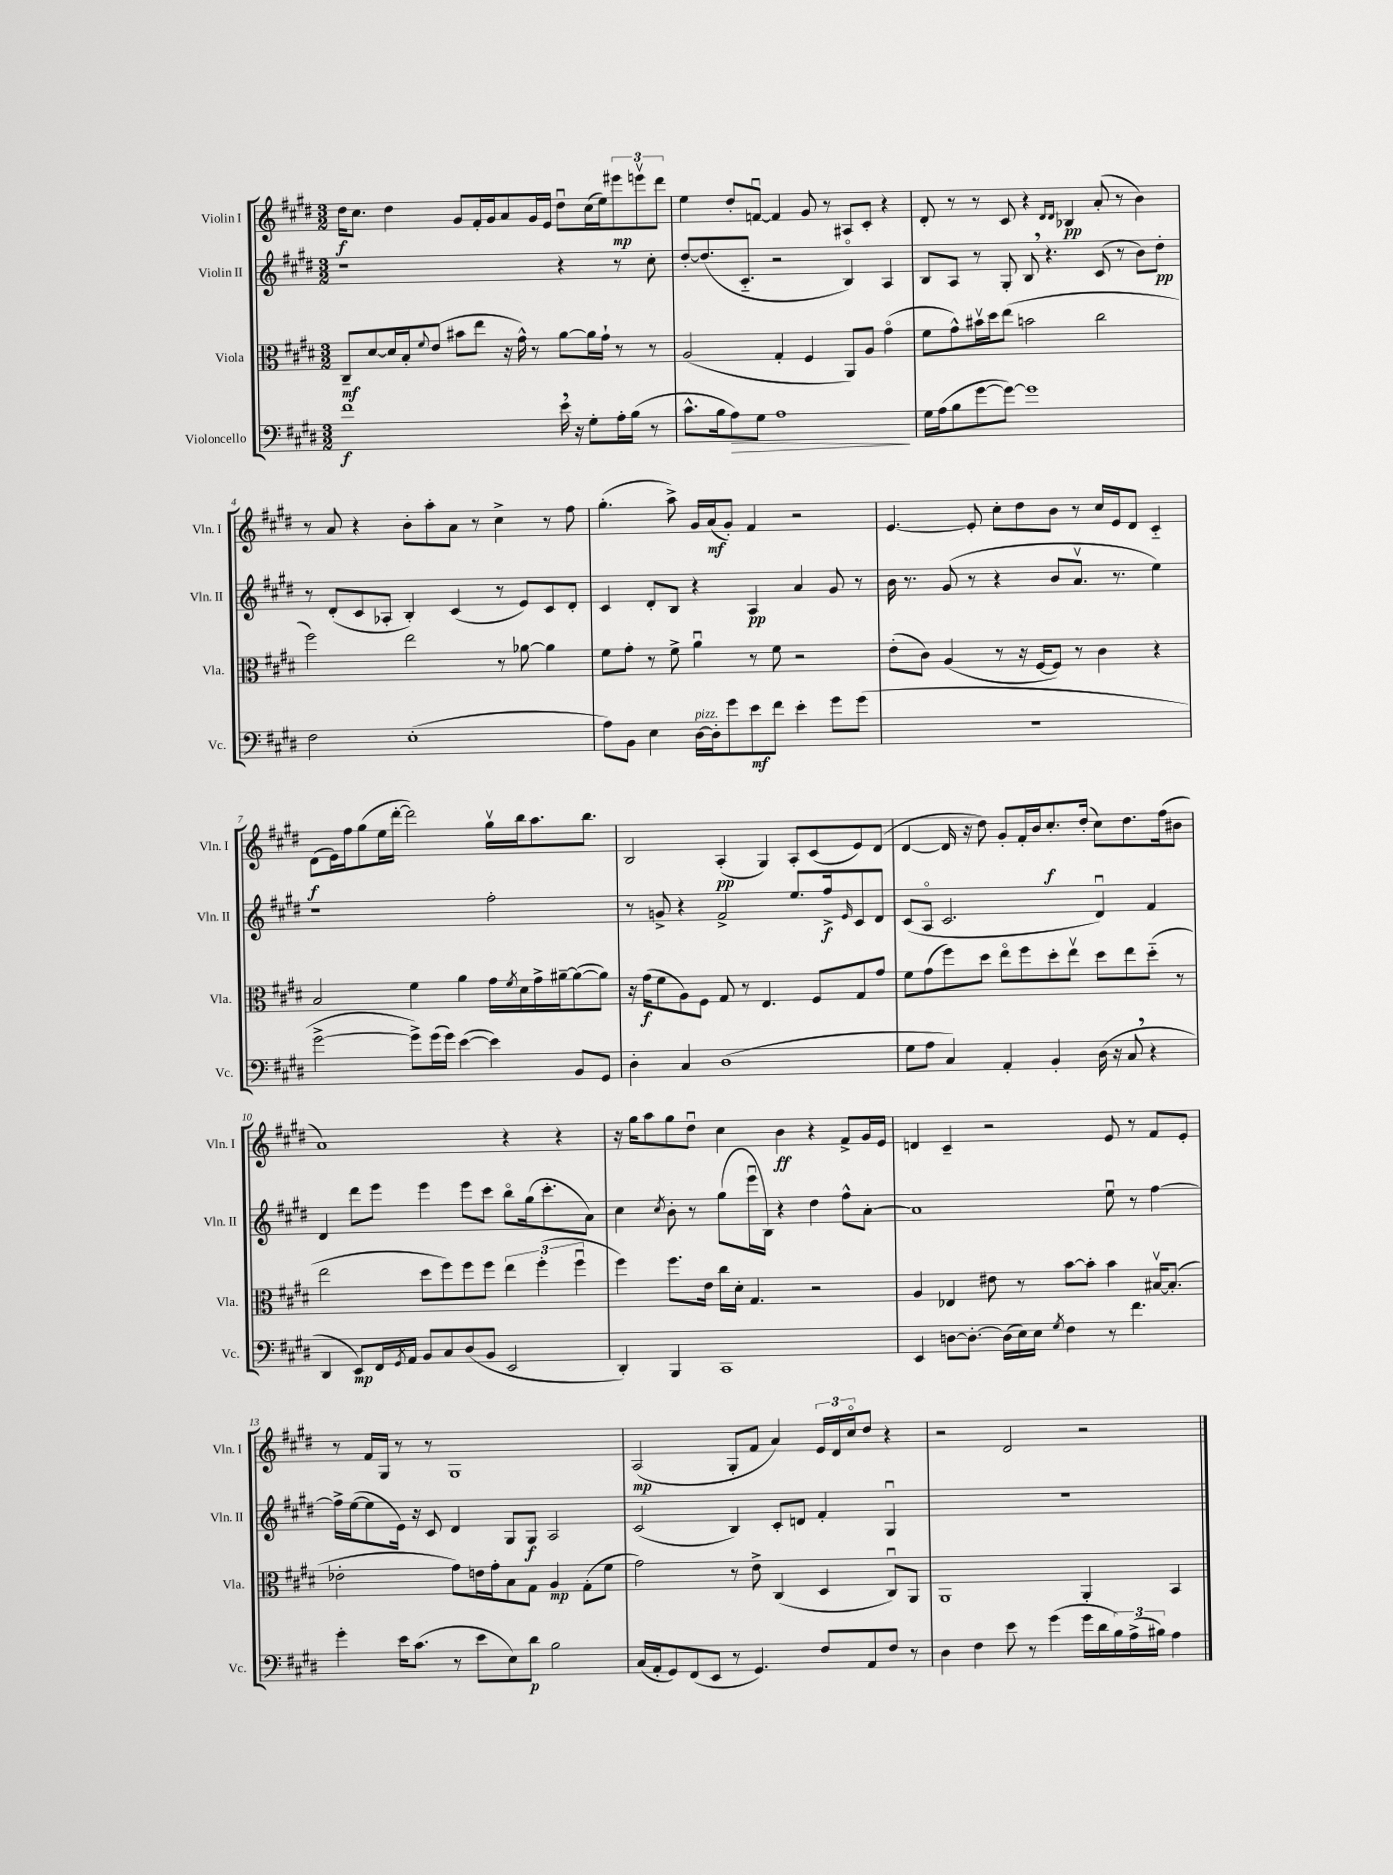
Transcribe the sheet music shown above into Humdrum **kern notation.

**kern	**dynam	**kern	**dynam	**kern	**dynam	**kern	**dynam
*part4	*part4	*part3	*part3	*part2	*part2	*part1	*part1
*staff4	*staff4	*staff3	*staff3	*staff2	*staff2	*staff1	*staff1
*I"Violoncello	*	*I"Viola	*	*I"Violin II	*	*I"Violin I	*
*I'Vc.	*	*I'Vla.	*	*I'Vln. II	*	*I'Vln. I	*
*clefF4	*	*clefC3	*	*clefG2	*	*clefG2	*
*k[f#c#g#d#]	*	*k[f#c#g#d#]	*	*k[f#c#g#d#]	*	*k[f#c#g#d#]	*
*M3/2	*	*M3/2	*	*M3/2	*	*M3/2	*
=1	=1	=1	=1	=1	=1	=1	=1
1f#	f	8C#~/L	mf	1r	.	16dd#\KL	f
.	.	.	.	.	.	8.cc#\J	.
.	.	[8d#/	.	.	.	.	.
.	.	16d#/L]	.	.	.	4dd#\	.
.	.	16B'/J	.	.	.	.	.
.	.	8qqf#/	.	.	.	.	.
.	.	(8e/J	.	.	.	.	.
.	.	8b#X\L	.	.	.	8g#/L	.
.	.	8ee\J	.	.	.	16f#'/L	.
.	.	.	.	.	.	16g#/J	.
.	.	16r	.	.	.	8a/	.
.	.	16g#^^\)	.	.	.	.	.
.	.	8r	.	.	.	16g#/L	.
.	.	.	.	.	.	16e/JJ	.
16e,\	.	[8a\L	.	4r	.	8dd#u\L	.
16r	.	.	.	.	.	.	.
8G#'\L	.	16a\L]	.	.	.	(16cc#\L	.
.	.	16g#`\JJ	.	.	.	16ee\J)	.
16A'\L	.	8r	.	8r	.	12eee#X\	mp
(16B\JJ	.	.	.	.	.	.	.
.	.	.	.	.	.	12eeenv\	.
8r	.	8r	.	8cc#'\	.	.	.
.	.	.	.	.	.	12ddd#\J	.
=2	=2	=2	=2	=2	=2	=2	=2
8.c#^^\L	.	(2A/	.	[8dd#'/L	.	4ee\	.
.	.	.	.	(8.dd#/]	.	.	.
16B\k	.	.	.	.	.	.	.
!	!LO:HP:b	!	!	!	!	!	!
8A\)	>	.	.	.	.	8dd#'/L	.
.	.	.	.	8.c#/J	.	.	.
8G#\J	.	.	.	.	.	[8fnu/J	.
1A	.	4G#'/	.	2r	.	4f/]	.
.	.	4F#/	.	.	.	8g#/	.
.	.	.	.	.	.	8r	.
.	.	8AA/L)	.	4B/)	.	8A#X/L	.
.	.	8A/J	.	.	.	8c#'/J	.
.	.	(4g#\	.	4A/	.	4r	.
.	]	.	.	.	.	.	.
=3	=3	=3	=3	=3	=3	=3	=3
16G#\LL	.	8f#\L	.	8B/L	.	8d#'/	.
(16A\J	.	.	.	.	.	.	.
8B\	.	8g#^^\)	.	8A/J	.	8r	.
[8g#\	.	16b#Xv\L	.	8r	.	8r	.
.	.	16dd#\J	.	.	.	.	.
8g#\J_)	.	(8ee\J	.	8G#'/	.	8c#/	.
1g#]	.	2bn\	.	8B,/	.	4r	.
.	.	.	.	4.r	.	.	.
.	.	.	.	.	.	16qqd#/LL	.
.	.	.	.	.	.	16qqd#/JJ	.
.	.	.	.	.	.	4B-X/	pp
.	.	2cc#\	.	(8c#/	.	(8a'/	.
.	.	.	.	8r	.	8r	.
.	.	.	.	8b\L)	.	4b\)	.
.	.	.	.	8dd#'\J	pp	.	.
!!LO:LB:g=z
=4	=4	=4	=4	=4	=4	=4	=4
2F#\	.	2ff#\)	.	8r	.	8r	.
.	.	.	.	(8d#'/L	.	8a/	.
.	.	.	.	8c#/	.	4r	.
.	.	.	.	8A-X'/J	.	.	.
(1E'	.	2ee\	.	4B'/)	.	8b'\L	.
.	.	.	.	.	.	8aa'\	.
.	.	.	.	(4c#/	.	8a\J	.
.	.	.	.	.	.	8r	.
.	.	8r	.	8r	.	4cc#^\	.
.	.	[8a-X\	.	8e/L)	.	.	.
.	.	4a-\]	.	8c#/	.	8r	.
.	.	.	.	8d#'/J	.	8ff#\	.
=5	=5	=5	=5	=5	=5	=5	=5
8A\L)	.	8f#\L	.	4c#/	.	(4.gg#'\	.
8BB\J	.	8g#'\J	.	.	.	.	.
4E\	.	8r	.	8d#'/L	.	.	.
.	.	8f#^\	.	8B/J	.	8aa^\)	.
!LO:TX:a:i:t=pizz.	!	!	!	!	!	!	!
[16D#\LL	.	4au\	.	4r	.	16g#/LL	.
16D#'\J]	.	.	.	.	.	(16a/J	mf
8g#\	.	.	.	.	.	8g#'/J)	.
8e\	mf	8r	.	4A/	pp	4f#/	.
8f#\J	.	8f#\	.	.	.	.	.
4e'\	.	2r	.	4a/	.	2r	.
8g#\L	.	.	.	8g#/	.	.	.
(8g#\J	.	.	.	8r	.	.	.
=6	=6	=6	=6	=6	=6	=6	=6
1.r	.	(8e'\L	.	16b\	.	[4.e/	.
.	.	.	.	8.r	.	.	.
.	.	8c#\J)	.	.	.	.	.
.	.	(4A/	.	(8g#/	.	.	.
.	.	.	.	8r	.	8e'/]	.
.	.	8r	.	4r	.	8cc#'\L	.
.	.	16r	.	.	.	8dd#\	.
.	.	[16F#/KL	.	.	.	.	.
.	.	8F#/J])	.	8b/L	.	8b\J	.
.	.	8r	.	8.av/J	.	8r	.
.	.	4c#\	.	.	.	16cc#/LL	.
.	.	.	.	8.r	.	16e/J	.
.	.	.	.	.	.	8d#/J	.
.	.	4r	.	4ee\)	.	4c#/	.
!!LO:LB:g=z
=7	=7	=7	=7	=7	=7	=7	=7
[2g#^\	.	2B/	.	1r	.	(8d#\L	f
.	.	.	.	.	.	16e\L)	.
.	.	.	.	.	.	16ff#\J	.
.	.	.	.	.	.	(8gg#\	.
.	.	.	.	.	.	16ee\L	.
.	.	.	.	.	.	[16ddd#'\JJ	.
8g#^\L])	.	4f#\	.	.	.	2ddd#\])	.
(16g#\L	.	.	.	.	.	.	.
16g#\JJ)	.	.	.	.	.	.	.
([4e\	.	4a\	.	.	.	.	.
4e\])	.	16g#\LL	.	2ff#'\	.	16gg#v\LL	.
.	.	8qf#/	.	.	.	.	.
.	.	16d#\	.	.	.	16bb\J	.
.	.	16g#^\	.	.	.	8.aa\	.
.	.	[16a#X~\J	.	.	.	.	.
8BB/L	.	(8a#\_	.	.	.	.	.
.	.	.	.	.	.	8.bb\J	.
8GG#/J	.	8a#\J])	.	.	.	.	.
=8	=8	=8	=8	=8	=8	=8	=8
4D#'\	.	16r	.	8r	.	2B/	.
.	.	(16g#\KL	f	.	.	.	.
.	.	8f#\	.	8gn^/	.	.	.
4C#/	.	8A\)	.	4r	.	.	.
.	.	8F#\J	.	.	.	.	.
(1D#	.	8G#/	.	2f#^/	.	(4A'/	pp
.	.	8r	.	.	.	.	.
.	.	4.E/	.	.	.	4G#/)	.
.	.	.	.	8.ee/L	.	8A'/L	.
.	.	8F#/L	.	.	.	(8c#/	.
.	.	.	.	16ff#^/k	f	.	.
.	.	.	.	16qqe/	.	.	.
.	.	8G#/	.	8c#/	.	8e/)	.
.	.	8g#/J	.	8d#/J	.	(8d#/J	.
=9	=9	=9	=9	=9	=9	=9	=9
8G#\L	.	8f#\L	.	(8c#/L	.	[4d#/	.
8A\J	.	(8g#\	.	8A/J	.	.	.
4C#/)	.	8ff#\)	.	2.c#/	.	16d#/]	.
.	.	.	.	.	.	16r	.
.	.	8dd#\J	.	.	.	8dd#\)	.
4AA'/	.	8ee\L	.	.	.	8g#'/L	.
.	.	8ff#\	.	.	.	16f#'/L	.
.	.	.	.	.	.	16b/J	.
4BB'/	.	8dd#'\	.	.	.	8.cc#'/	f
.	.	8eev\J	.	.	.	.	.
.	.	.	.	.	.	(16dd#'/Jk	.
(16D#\	.	8dd#\L	.	4d#u/)	.	8cc#\L)	.
16r	.	.	.	.	.	.	.
8C#,/	.	8ee\	.	.	.	8.dd#\	.
4r	.	(8dd#\J	.	4f#/	.	.	.
.	.	.	.	.	.	(16ff#\k	.
.	.	8r	.	.	.	8b#X\J	.
!!LO:LB:g=z
=10	=10	=10	=10	=10	=10	=10	=10
4DD#/	.	2ee\	.	4d#/	.	1a)	.
8EE/L)	mp	.	.	8ddd#\L	.	.	.
16FF#/L	.	.	.	8eee\J	.	.	.
8qGG#/	.	.	.	.	.	.	.
16AA/JJ	.	.	.	.	.	.	.
8BB/L	.	8dd#\L	.	4eee\	.	.	.
8C#/	.	8ff#\)	.	.	.	.	.
(8D#/	.	8ff#\	.	8eee\L	.	.	.
8BB/J	.	8ff#\J	.	8ccc#\J	.	.	.
2EE/	.	6ee\	.	8bb\L	.	4r	.
.	.	.	.	(16gg#\k	.	.	.
.	.	(6ff#'\	.	.	.	.	.
.	.	.	.	8.ccc#'\	.	.	.
.	.	.	.	.	.	4r	.
.	.	6ff#u\	.	.	.	.	.
.	.	.	.	8a\J)	.	.	.
=11	=11	=11	=11	=11	=11	=11	=11
4DD#'/)	.	4ff#\)	.	4cc#\	.	16r	.
.	.	.	.	.	.	16gg#\KL	.
.	.	.	.	.	.	8aa\	.
.	.	.	.	8qcc#/	.	.	.
4BBB/	.	8.ff#\L	.	8b'\	.	8gg#\	.
.	.	.	.	8r	.	8dd#u\J	.
.	.	16e\Jk	.	.	.	.	.
1CC#	.	16cc#\LL	.	(8gg#\L	.	4cc#\	.
.	.	16d#'\JJ	.	.	.	.	.
.	.	4.G#/	.	16eeeu\L	.	.	.
.	.	.	.	16B\JJ)	.	.	.
.	.	.	.	4r	.	4b\	ff
.	.	2r	.	4dd#\	.	4r	.
.	.	.	.	8ff#^^\L	.	8f#^/L	.
.	.	.	.	[8a'\J	.	16g#/L	.
.	.	.	.	.	.	16e/JJ	.
=12	=12	=12	=12	=12	=12	=12	=12
4EE/	.	4A/	.	1a]	.	4dn/	.
[8Dn\L	.	4E-X/	.	.	.	4c#~/	.
8.D'\J_	.	.	.	.	.	.	.
.	.	8e#X\	.	.	.	2r	.
(16D\LL]	.	.	.	.	.	.	.
16E\)	.	8r	.	.	.	.	.
16E\JJ	.	.	.	.	.	.	.
8qG#/	.	.	.	.	.	.	.
4F#\	.	[8b\L	.	.	.	.	.
.	.	8b'\J]	.	.	.	.	.
8r	.	4b\	.	8eeu\	.	8e/	.
4.f#\	.	.	.	8r	.	8r	.
.	.	[16B#Xv/KL	.	[4ff#\	.	8f#/L	.
.	.	(8.B#'/J]	.	.	.	.	.
.	.	.	.	.	.	8e'/J	.
!!LO:LB:g=z
=13	=13	=13	=13	=13	=13	=13	=13
4g#'\	.	2e-X'\	.	16ff#^\LL]	.	8r	.
.	.	.	.	([16ee\J	.	.	.
.	.	.	.	8ee\]	.	16f#/LL	.
.	.	.	.	.	.	16G#/JJ	.
16e\KL	.	.	.	16e\Jk)	.	8r	.
(8.c#\J	.	.	.	16r	.	.	.
.	.	.	.	8c#/	.	8r	.
8r	.	8g#\L)	.	4d#/	.	1G#	.
8e\L	.	16en\L	.	.	.	.	.
.	.	16g#'\J	.	.	.	.	.
8E\)	.	8B\	.	8G#/L	.	.	.
8d#\J	p	8G#\J	.	8G#/J	f	.	.
2B\	.	4A/	mp	2A/	.	.	.
.	.	(8G#'\L	.	.	.	.	.
.	.	8f#\J	.	.	.	.	.
=14	=14	=14	=14	=14	=14	=14	=14
(16C#/LL	.	2g#\)	.	(2c#/	.	(2A/	mp
16AA'/J	.	.	.	.	.	.	.
8GG#/)	.	.	.	.	.	.	.
(8FF#/	.	.	.	.	.	.	.
8EE/J	.	.	.	.	.	.	.
8r	.	8r	.	4B/)	.	8G#'/L	.
4.GG#/)	.	8e^\	.	.	.	8f#/J	.
.	.	(4C#/	.	8c#'/L	.	4a/)	.
.	.	.	.	8dn/J	.	.	.
8F#/L	.	4D#/	.	4f#'/	.	24e/LL	.
.	.	.	.	.	.	24d#/	.
.	.	.	.	.	.	24cc#/J	.
8AA/	.	.	.	.	.	8dd#/J	.
8F#/J	.	8C#u/L)	.	4G#u/	.	4r	.
8r	.	8AA/J	.	.	.	.	.
=15	=15	=15	=15	=15	=15	=15	=15
4D#\	.	1AA	.	1.r	.	2r	.
4F#\	.	.	.	.	.	.	.
8e\	.	.	.	.	.	2d#/	.
8r	.	.	.	.	.	.	.
(4g#\	.	.	.	.	.	.	.
16g#\LL	.	4AA'/	.	.	.	2r	.
16d#\	.	.	.	.	.	.	.
24B\)	.	.	.	.	.	.	.
(24A^\	.	.	.	.	.	.	.
24B#X\JJ)	.	.	.	.	.	.	.
4A\	.	4BB/	.	.	.	.	.
==	==	==	==	==	==	==	==
*-	*-	*-	*-	*-	*-	*-	*-
